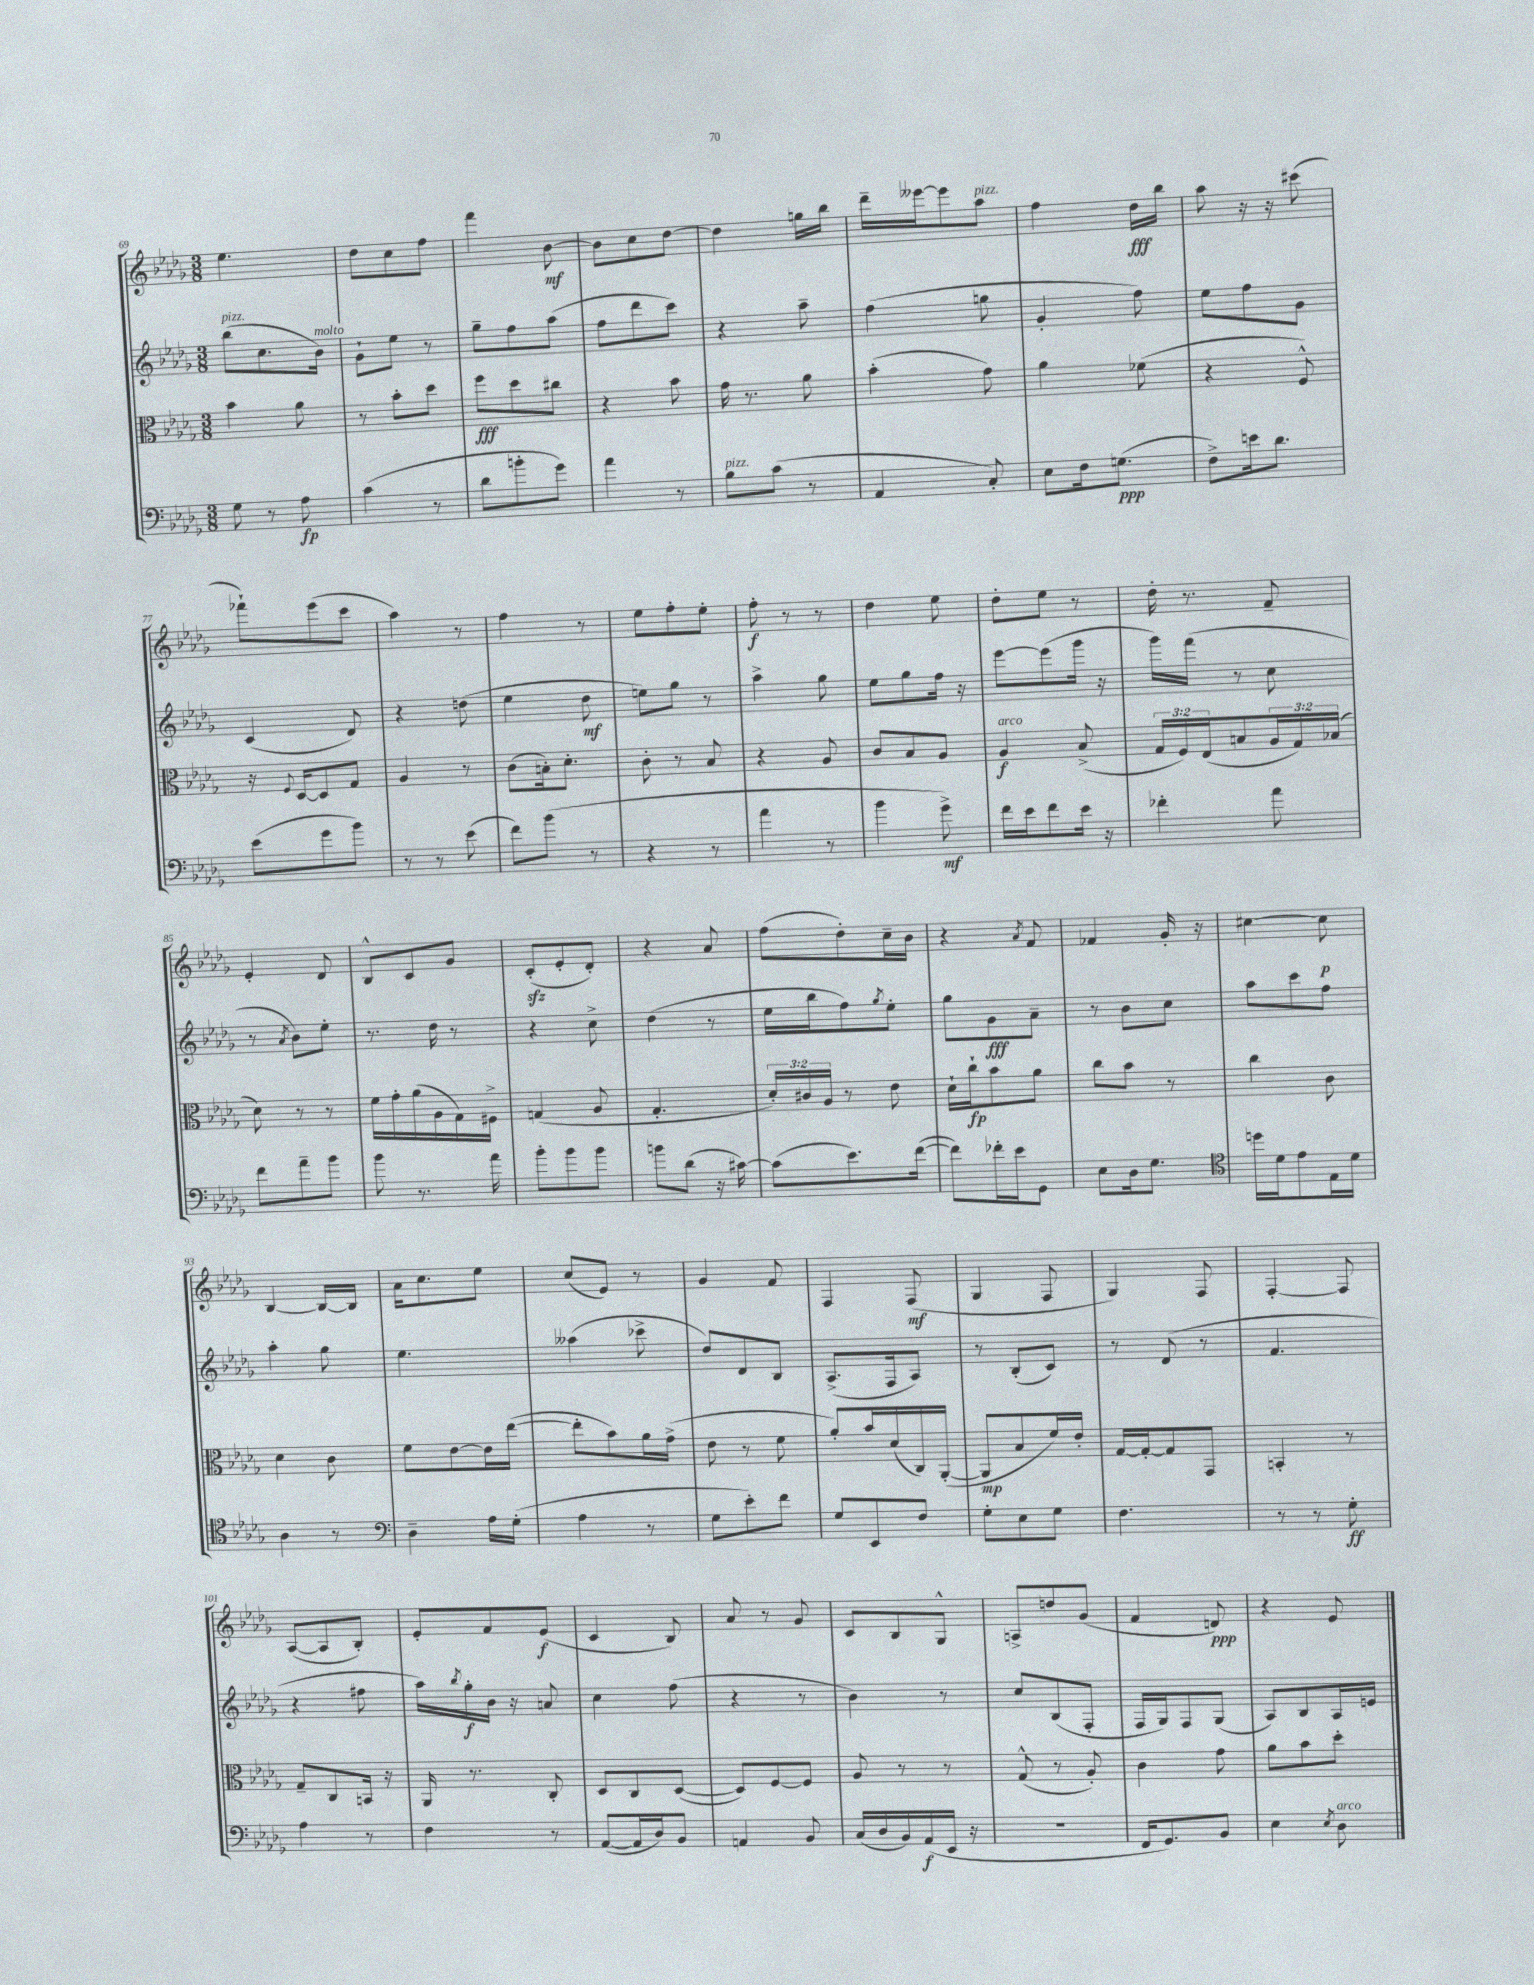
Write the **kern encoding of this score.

**kern	**dynam	**kern	**dynam	**kern	**dynam	**kern	**dynam
*part4	*part4	*part3	*part3	*part2	*part2	*part1	*part1
*staff4	*staff4	*staff3	*staff3	*staff2	*staff2	*staff1	*staff1
*clefF4	*	*clefC3	*	*clefG2	*	*clefG2	*
*k[b-e-a-d-g-]	*	*k[b-e-a-d-g-]	*	*k[b-e-a-d-g-]	*	*k[b-e-a-d-g-]	*
*M3/8	*	*M3/8	*	*M3/8	*	*M3/8	*
=69	=69	=69	=69	=69	=69	=69	=69
!	!	!	!	!LO:TX:a:i:t=pizz.	!	!	!
8G-\	.	4b-\	.	(8bb-\L	.	4.ee-\	.
8r	.	.	.	8.cc\	.	.	.
8A-\	fp	8a-\	.	.	.	.	.
!	!	!	!	!LO:TX:a:i:t=molto	!	!	!
.	.	.	.	16b-\Jk)	.	.	.
=70	=70	=70	=70	=70	=70	=70	=70
(4c\	.	8r	.	8g-`\L	.	8dd-\L	.
.	.	8b-'\L	.	8ee-\J	.	8cc\	.
8r	.	8dd-\J	.	8r	.	8ff\J	.
=71	=71	=71	=71	=71	=71	=71	=71
8d-\L	.	8ff\L	fff	8gg-~\L	.	4fff\	.
8bn'\	.	8dd-\	.	8ff\	.	.	.
8g-\J)	.	8cc#X\J	.	(8aa-\J	.	[8b-\	mf
=72	=72	=72	=72	=72	=72	=72	=72
4a-\	.	4r	.	8ff\L	.	8b-\L]	.
.	.	.	.	8ddd-\	.	8cc\	.
8r	.	8b-\	.	8ccc\J)	.	[8dd-\J	.
=73	=73	=73	=73	=73	=73	=73	=73
!LO:TX:a:i:t=pizz.	!	!	!	!	!	!	!
8B-\L	.	16g-\	.	4r	.	4dd-\]	.
.	.	8.r	.	.	.	.	.
(8c\J	.	.	.	.	.	.	.
8r	.	8a-\	.	8aa-~\	.	16ggn\LL	.
.	.	.	.	.	.	16bb-\JJ	.
=74	=74	=74	=74	=74	=74	=74	=74
4AA-/	.	(4b-'\	.	(4ff\	.	16ddd-~\LL	.
.	.	.	.	.	.	[16eee--X\J	.
.	.	.	.	.	.	8eee--\]	.
!	!	!	!	!	!	!LO:TX:a:i:t=pizz.	!
8C'/)	.	8g-\)	.	8ggn\	.	8aa-\J	.
=75	=75	=75	=75	=75	=75	=75	=75
8E-\L	.	4a-\	.	4g-'/	.	4ff\	.
16F\k	.	.	.	.	.	.	.
(8.Gn\J	ppp	.	.	.	.	.	.
.	.	(8f-X\	.	8ff\)	.	16dd-\LL	fff
.	.	.	.	.	.	16bb-\JJ	.
=76	=76	=76	=76	=76	=76	=76	=76
8F^\L)	.	4r	.	8ee-\L	.	8aa-\	.
16en\k	.	.	.	8ff\	.	16r	.
8.d-\J	.	.	.	.	.	16r	.
.	.	8F^^/)	.	8g-\J	.	(8ccc#X\	.
!!LO:LB:g=z
=77	=77	=77	=77	=77	=77	=77	=77
(8e-\L	.	16r	.	(4c/	.	8fff-X`\L)	.
.	.	8qqF/	.	.	.	.	.
.	.	[16D-/KL	.	.	.	.	.
8g-\	.	8D-/]	.	.	.	(8eee-\	.
8b-\J)	.	8G-/J	.	8d-/)	.	8ccc\J	.
=78	=78	=78	=78	=78	=78	=78	=78
8r	.	4A-/	.	4r	.	4aa-\)	.
8r	.	.	.	.	.	.	.
(8e-\	.	8r	.	(8ddn\	.	8r	.
=79	=79	=79	=79	=79	=79	=79	=79
8f\L)	.	(8c\L	.	4ee-\	.	4ff\	.
(8b-\J	.	16Bn'\k)	.	.	.	.	.
.	.	8.d-'\J	.	.	.	.	.
8r	.	.	.	8dd-\	mf	8r	.
=80	=80	=80	=80	=80	=80	=80	=80
4r	.	8c'\	.	8een\L)	.	8ee-\L	.
.	.	8r	.	8gg-\J	.	8ff'\	.
8r	.	8B-/	.	8r	.	8ee-'\J	.
=81	=81	=81	=81	=81	=81	=81	=81
4a-\	.	4r	.	4aa-^\	.	8ff'\	f
.	.	.	.	.	.	8r	.
8r	.	8A-/	.	8gg-\	.	8r	.
=82	=82	=82	=82	=82	=82	=82	=82
4b-\	.	8c/L	.	8ee-\L	.	4dd-\	.
.	.	8B-/	.	8gg-\	.	.	.
8g-^\)	mf	8A-/J	.	16ff\Jk	.	8ee-\	.
.	.	.	.	16r	.	.	.
=83	=83	=83	=83	=83	=83	=83	=83
!	!	!LO:TX:a:i:t=arco	!	!	!	!	!
16f\LL	.	4A-/	f	[8eee-\L	.	8dd-'\L	.
16e-\J	.	.	.	.	.	.	.
8f\	.	.	.	(8eee-\]	.	8ee-\J	.
16e-\Jk	.	(8B-^/	.	16ggg-\Jk	.	8r	.
16r	.	.	.	16r	.	.	.
=84	=84	=84	=84	=84	=84	=84	=84
4f-X'\	.	24G-/LL	.	16ggg-\LL)	.	16dd-'\	.
.	.	24F/)	.	.	.	.	.
.	.	.	.	(16fff\JJ	.	8.r	.
.	.	(24E-/J	.	.	.	.	.
.	.	8Bn/	.	8r	.	.	.
8a-\	.	24A-/L	.	8cc\	.	8f~/	.
.	.	24G-/)	.	.	.	.	.
.	.	(24B-X/JJ	.	.	.	.	.
!!LO:LB:g=z
=85	=85	=85	=85	=85	=85	=85	=85
8f\L	.	8d-\)	.	8r	.	4e-'/	.
.	.	.	.	8qa-/	.	.	.
8a-~\	.	8r	.	8b-\L)	.	.	.
8b-\J	.	8r	.	8ee-'\J	.	8d-/	.
=86	=86	=86	=86	=86	=86	=86	=86
8b-\	.	16f\LL	.	8.r	.	8B-^^/L	.
.	.	16g-'\	.	.	.	.	.
8.r	.	(16a-\	.	.	.	8c/	.
.	.	16A-\	.	16dd-\	.	.	.
.	.	16G-\)	.	8r	.	8g-/J	.
16a-\	.	16F#X^\JJ	.	.	.	.	.
=87	=87	=87	=87	=87	=87	=87	=87
8b-'\L	.	(4Gn/	.	4r	.	(8czz'/L	.
8b-\	.	.	.	.	.	8e-'/	.
8b-\J	.	8A-/	.	8cc^\	.	8d-'/J)	.
=88	=88	=88	=88	=88	=88	=88	=88
8bn\L	.	4.G-'/	.	(4dd-\	.	4r	.
(8d-\J	.	.	.	.	.	.	.
16r	.	.	.	8r	.	8a-/	.
[16c#X\)	.	.	.	.	.	.	.
=89	=89	=89	=89	=89	=89	=89	=89
(8c#\L]	.	24d-'/LL)	.	16ee-\LL	.	(8ff\L	.
.	.	24c#X/	.	.	.	.	.
.	.	.	.	16bb-\J	.	.	.
.	.	24A-/JJ	.	.	.	.	.
8.e-\)	.	8r	.	8ff\)	.	8dd-'\)	.
.	.	.	.	8qgg-/	.	.	.
.	.	8e-\	.	8ee-'\J	.	16cc~\L	.
([16f\Jk	.	.	.	.	.	16b-\JJ	.
=90	=90	=90	=90	=90	=90	=90	=90
8f\L])	.	16d-`\LL	.	8gg-\L	.	4r	.
.	.	16cc`\J	fp	.	.	.	.
16f-X'\L	.	8b-\	.	8g-\	fff	.	.
16e-\J	.	.	.	.	.	.	.
.	.	.	.	.	.	8qa-/	.
8GG-\J	.	8a-\J	.	8a-~\J	.	8f/	.
=91	=91	=91	=91	=91	=91	=91	=91
8E-\L	.	8cc\L	.	8r	.	4f-X/	.
16D-\k	.	8b-\J	.	8b-\L	.	.	.
8.G-\J	.	.	.	.	.	.	.
.	.	8r	.	8cc\J	.	16g-'/	.
.	.	.	.	.	.	16r	.
=92	=92	=92	=92	=92	=92	=92	=92
*clefC4	*	*	*	*	*	*	*
16ddn\LL	.	4cc\	.	8aa-\L	.	[4cc#X\	.
16d-\J	.	.	.	.	.	.	.
8e-\	.	.	.	8ccc\	.	.	.
16E-\L	.	8c\	.	8ff\J	.	8cc#\]	p
16d-\JJ	.	.	.	.	.	.	.
!!LO:LB:g=z
=93	=93	=93	=93	=93	=93	=93	=93
4A-\	.	4d-\	.	4aa-'\	.	[4B-/	.
8r	.	8c\	.	8gg-\	.	16B-/LL_	.
.	.	.	.	.	.	16B-/JJ]	.
=94	=94	=94	=94	=94	=94	=94	=94
*clefF4	*	*	*	*	*	*	*
4D-~\	.	8f\L	.	4.ee-\	.	16a-\KL	.
.	.	.	.	.	.	8.cc\	.
.	.	[8e-\	.	.	.	.	.
16A-\LL	.	16e-\L]	.	.	.	8ee-\J	.
(16G-'\JJ	.	([16ee-\JJ	.	.	.	.	.
=95	=95	=95	=95	=95	=95	=95	=95
4A-\	.	8ee-'\L]	.	(4aa--X\	.	(8cc/L	.
.	.	8b-\)	.	.	.	8e-/J)	.
8r	.	16a-\L	.	8ccc-X^\	.	8r	.
.	.	(16g-^\JJ	.	.	.	.	.
=96	=96	=96	=96	=96	=96	=96	=96
8G-\L	.	8e-\	.	8dd-/L)	.	4g-/	.
8e-'\)	.	8r	.	8d-/	.	.	.
8f\J	.	8f\	.	8B-/J	.	8f/	.
=97	=97	=97	=97	=97	=97	=97	=97
8G-/L	.	8a-'/L)	.	(8.A-^/L	.	4F/	.
8EE-/	.	16b-/L	.	.	.	.	.
.	.	(16d-/	.	16F/k	.	.	.
8F/J	.	16C/)	.	8A-/J)	.	(8F/	mf
.	.	([16AA-'/JJ	.	.	.	.	.
=98	=98	=98	=98	=98	=98	=98	=98
8G-'\L	.	8AA-/L]	mp	8r	.	4G-/	.
8E-\	.	8B-/	.	(8B-'/L	.	.	.
8G-\J	.	16f/L)	.	8c/J)	.	8F/	.
.	.	16e-'/JJ	.	.	.	.	.
=99	=99	=99	=99	=99	=99	=99	=99
4.F\	.	[16G-/LL	.	8r	.	4G-/)	.
.	.	16G-'/J_	.	.	.	.	.
.	.	8G-/]	.	(8d-/	.	.	.
.	.	8GG-/J	.	8r	.	8F/	.
=100	=100	=100	=100	=100	=100	=100	=100
8r	.	4BBn'/	.	4.f/	.	[4F'/	.
8r	.	.	.	.	.	.	.
8G-'\	ff	8r	.	.	.	8F/]	.
!!LO:LB:g=z
=101	=101	=101	=101	=101	=101	=101	=101
4A-\	.	8G-~/L	.	4r	.	([8A-/L	.
.	.	8C/	.	.	.	8A-/]	.
8r	.	16BBn/Jk	.	8ff#X\	.	8B-'/J)	.
.	.	16r	.	.	.	.	.
=102	=102	=102	=102	=102	=102	=102	=102
4F\	.	16AA-/	.	16aa-\LL)	.	8e-'/L	.
.	.	.	.	8qbb-/	.	.	.
.	.	8.r	.	16gg-'\	f	.	.
.	.	.	.	16b-\JJ	.	8f/	.
.	.	.	.	16r	.	.	.
8r	.	8C'/	.	8an/	.	(8e-/J	f
=103	=103	=103	=103	=103	=103	=103	=103
([8AA-/L	.	8D-/L	.	4cc\	.	4c/	.
16AA-/L]	.	8C/	.	.	.	.	.
16D-/J)	.	.	.	.	.	.	.
8BB-/J	.	([8D-/J	.	(8ff\	.	8B-/)	.
=104	=104	=104	=104	=104	=104	=104	=104
4AAn/	.	8D-/L])	.	4r	.	8a-/	.
.	.	[8F/	.	.	.	8r	.
8BB-/	.	8F/J]	.	8r	.	8g-/	.
=105	=105	=105	=105	=105	=105	=105	=105
(16C/LL	.	8A-/	.	4b-\)	.	8c/L	.
16D-/	.	.	.	.	.	.	.
16BB-/)	.	8r	.	.	.	8B-/	.
(16AA-/	f	.	.	.	.	.	.
16EE-/JJ	.	8r	.	8r	.	8G-^^/J	.
16r	.	.	.	.	.	.	.
=106	=106	=106	=106	=106	=106	=106	=106
4.r	.	(8G-^^/	.	8cc/L	.	8An^/L	.
.	.	8r	.	(8B-/	.	8ddn/	.
.	.	8A-'/)	.	8F'/J	.	(8g-/J	.
=107	=107	=107	=107	=107	=107	=107	=107
16FF/KL	.	4c\	.	16F/LL	.	4f/	.
8.GG-/)	.	.	.	16G-/J)	.	.	.
.	.	.	.	8F/	.	.	.
8BB-/J	.	8g-\	.	(8G-/J	.	8dn/)	ppp
=108	=108	=108	=108	=108	=108	=108	=108
4E-\	.	8a-\L	.	8A-/L)	.	4r	.
.	.	8b-\	.	8B-/	.	.	.
8qE-/	.	.	.	.	.	.	.
!LO:TX:a:i:t=arco	!	!	!	!	!	!	!
8D-\	.	8dd-'\J	.	16A-/L	.	8e-/	.
.	.	.	.	16en/JJ	.	.	.
==	==	==	==	==	==	==	==
*-	*-	*-	*-	*-	*-	*-	*-
